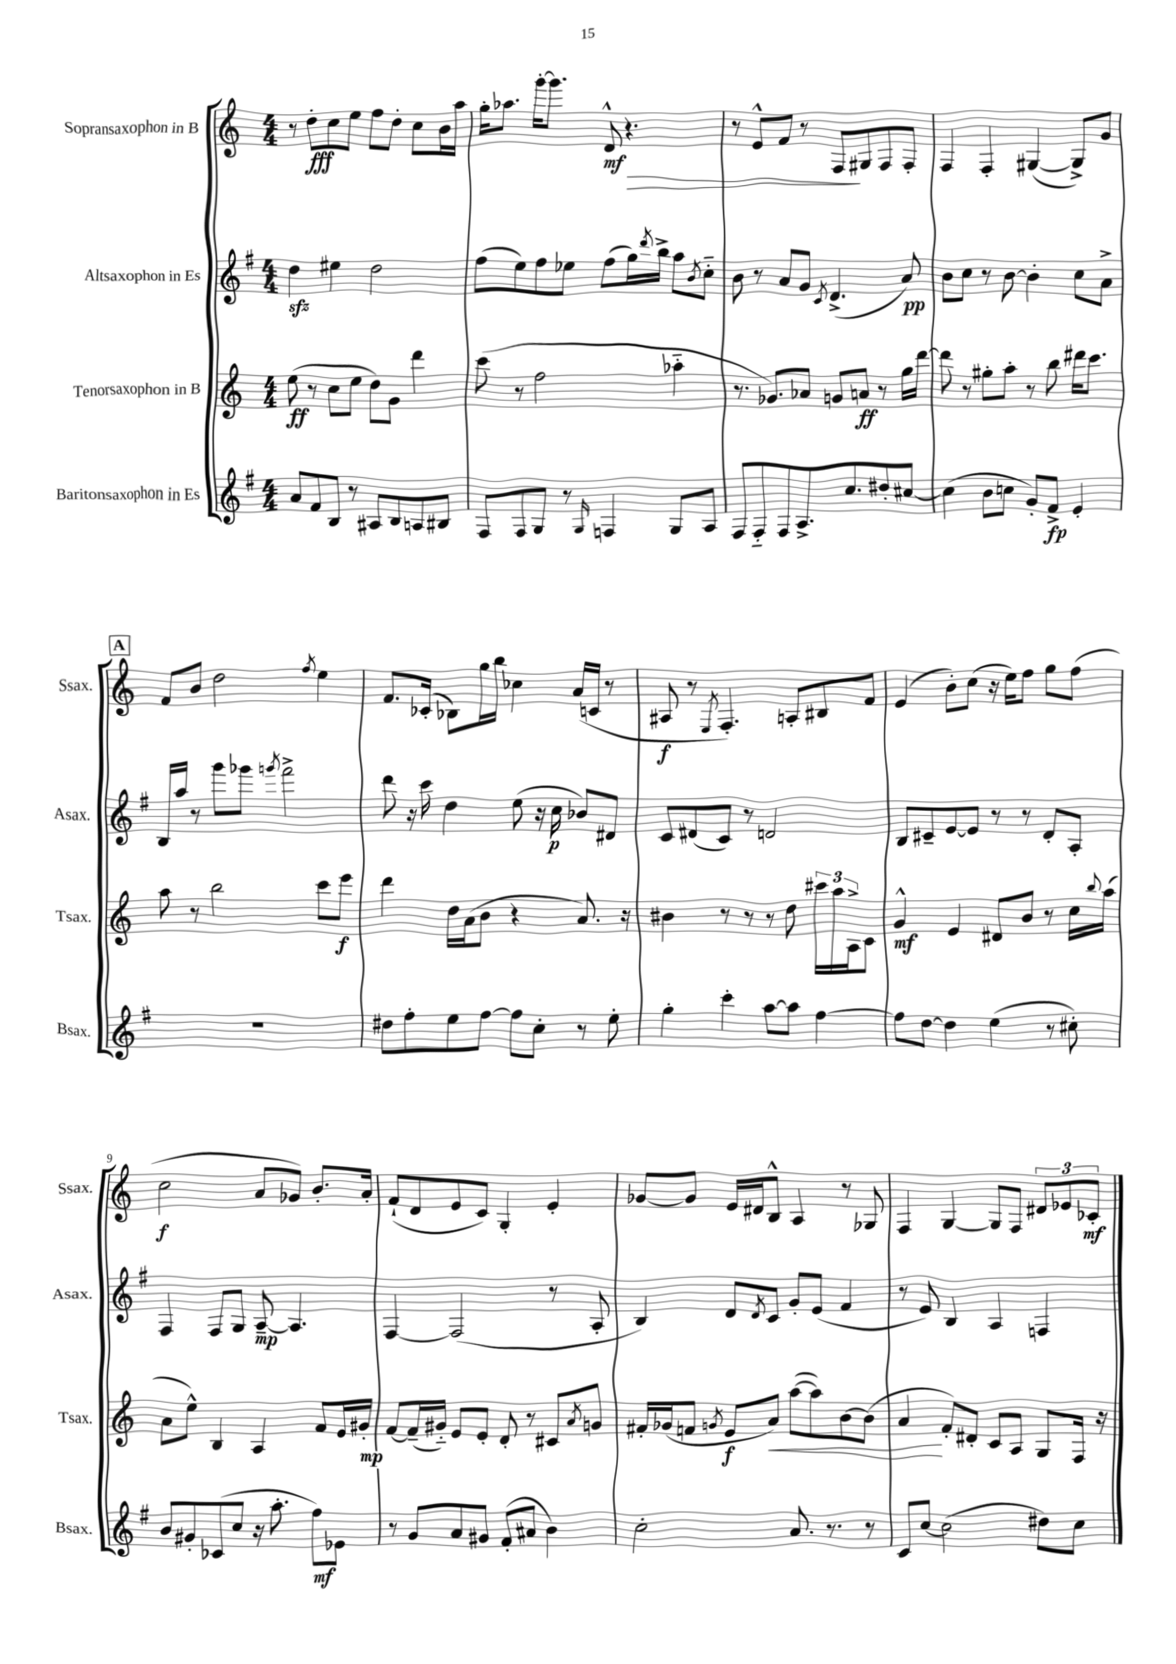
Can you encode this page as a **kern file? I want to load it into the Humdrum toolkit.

**kern	**kern	**kern	**kern
*staff4	*staff3	*staff2	*staff1
*clefG2	*clefG2	*clefG2	*clefG2
*k[f#]	*k[]	*k[f#]	*k[]
*M4/4	*M4/4	*M4/4	*M4/4
8a	(8ee	4dd	8r
8f#	8r	.	8dd'
8B	8cc	4ee#	8cc
8r	8ee	.	8ee
8A#	8dd)	2dd	8ff
8B	8g	.	8dd'
8A	4ddd	.	8cc
8B#	.	.	16b
.	.	.	16aa
=	=	=	=
8F#	(8ccc	(8ff#	16gg'
.	.	.	8.aa-
8F#	8r	8ee)	.
8G	2ff	8ff#	[16ggg'
.	.	.	8.ggg]
8r	.	8ee-	.
16qqG	.	.	.
4F	.	(8ff#	8d^^
.	.	16gg)	4.r
.	.	8qddd	.
.	.	16bb^	.
8G	4aa-'~	8aa	.
.	.	8qb	.
8A	.	8cc'~	.
=	=	=	=
8F#	8.r	8b	8r
8F#'~	.	8r	8e^^
.	8.g-)	.	.
8F#	.	8a	8f
8.A^	8a-	8g	8r
.	.	8qc	.
.	8g	(4.d^	8F
8.cc	.	.	.
.	8a	.	8G#
8dd#'	8r	.	8F
[8cc#	16gg	8a)	8F'
.	[16ddd	.	.
=	=	=	=
(4cc#]	8ddd]	8b	4F
.	8r	8cc	.
8b	8gg#'	8r	4F'
8cc	8aa'	[8b	.
8g')	8r	4b']	([4G#
8f#^	8bb	.	.
4e'	16ddd#	8cc	8G#^])
.	8.ccc	.	.
.	.	8a^	8g
=	=	=	=
1r	8aa	16B	8f
.	.	16aa	.
.	8r	8r	8b
.	2bb	8ggg	2dd
.	.	8ggg-	.
.	.	8qggg	.
.	.	2fff#^	.
.	.	.	8qff
.	8ccc	.	4ee
.	8eee	.	.
=	=	=	=
8dd#	4ddd	8ddd	8.f
8ff#'	.	16r	.
.	.	16ccc	(16c-'
8ee	16dd	4dd	8B-)
.	(16a	.	.
[8ff#	8b	.	16gg
.	.	.	16bb
8ff#]	4r	(8ee	4cc-
8cc'	.	16r	.
.	.	16cc	.
8r	8.a)	8b-)	(16a
.	.	.	16c
8ee'	.	8d#	8r
.	16r	.	.
=	=	=	=
4gg'	4b#	8c	8A#
.	.	(8d#	8r
.	.	.	8qE
4ccc'	8r	8c)	4.F')
.	8r	8r	.
[8aa	8r	2d	.
8aa]	8dd	.	8A'
[4ff#	24ccc#	.	8B#
.	24aa	.	.
.	24A^	.	.
.	8c	.	8f
=	=	=	=
8ff#]	4g^^	8B	(4e
[8dd	.	8c#~	.
4dd]	4e	[8e	8b')
.	.	8e]	(8cc
(4ee	8d#	8r	16r
.	.	.	16ee)
.	8b	8r	8ff
8r	8r	8d'	8gg
8cc#')	16cc	8A'	(8ff
.	8qqbb	.	.
.	(16aa	.	.
=	=	=	=
8b	8a	4F#	2cc
8g#'	8ee^^)	.	.
(8c-	4B	8F#	.
8cc	.	8G	.
16r	4A	[8A~	8a
8.aa'	.	.	.
.	.	4.A]	8g-)
8ff#)	8f	.	8.b'
8e-	16e	.	.
.	16g#'	.	16a'
=	=	=	=
8r	[8f	[4F#	(8f`
8g	(16f~]	.	8d
.	16g#'~)	.	.
8a	8e	(2F#]	8e
8g#	8e'	.	8c)
(8f#'	8d'	.	4G'
8a#	8r	.	.
4b)	8c#	8r	4e'
.	8qa	.	.
.	8g	8A'	.
=	=	=	=
2cc'	16f#'	4B)	[8g-
.	(16g-	.	.
.	8f	.	8g-]
.	8qg	.	.
.	8e	8d	16e
.	.	.	16d#
.	.	8qd	.
.	8a)	8c	8B^^
8.a	([8aa	8g'	4A
.	8aa])	(8e	.
8.r	.	.	.
.	[8b	4f#	8r
8r	(8b]	.	8G-
=	=	=	=
8c	4a	8r	4F
[8cc	.	8e)	.
(2cc]	8f')	4B	[4G
.	8d#'	.	.
.	8c	4A	8G]
.	8A	.	8F
8dd#)	8G	4F	12d#
.	.	.	12e-
8cc	16F	.	.
.	.	.	12c-'
.	16r	.	.
==	==	==	==
*-	*-	*-	*-
